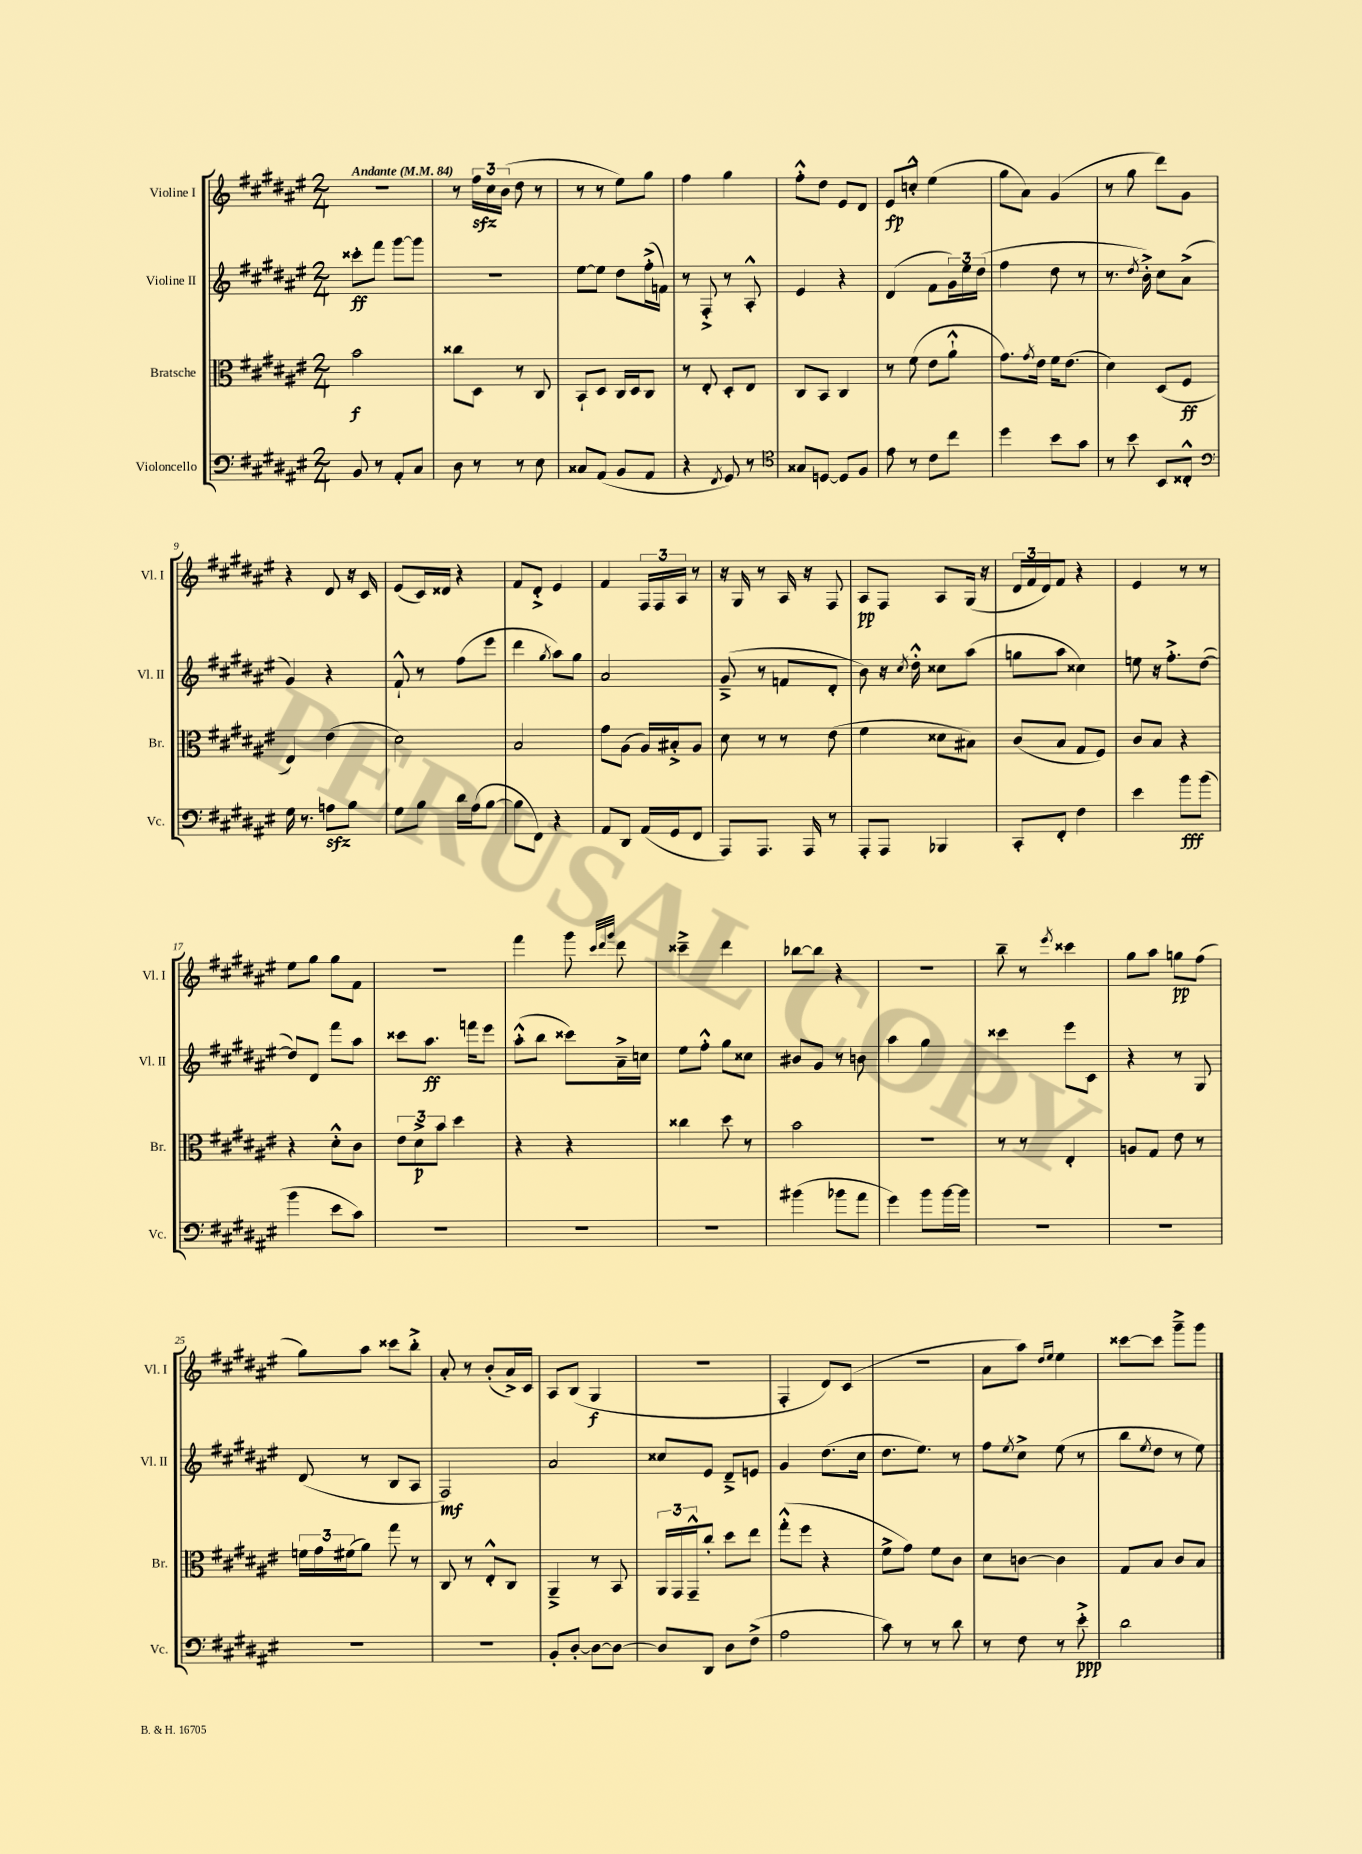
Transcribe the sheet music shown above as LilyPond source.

<<
\new StaffGroup <<
\new Staff = "s0" \with { instrumentName = "Violine I" shortInstrumentName = "Vl. I" } {
    \clef treble \key fis \major \numericTimeSignature \time 2/4 \tempo "Andante" 4 = 84
    R2 |
    r8 \tuplet 3/2 { fis''16\sfz cis''16 b'16( } dis''8 r8 |
    r8 r8 eis''8) gis''8 |
    fis''4 gis''4 |
    fis''8-.-^ dis''8 eis'8 dis'8 |
    eis'8\fp c''8-.-^ eis''4( |
    gis''8 ais'8) gis'4( |
    r8 gis''8 dis'''8) gis'8 |
    r4 dis'8 r16 cis'16 |
    eis'8( cis'16) disis'16 r4 |
    fis'8 dis'8-.-> eis'4 |
    fis'4 \tuplet 3/2 { fis16 fis16 ais16 } r8 |
    r16 gis16 r8 ais16 r16 fis8 |
    ais8\pp fis8 ais8 gis16( r16 |
    \tuplet 3/2 { dis'16 fis'16 dis'16) } fis'8 r4 |
    eis'4 r8 r8 |
    eis''8 gis''8 gis''8 fis'8 |
    r2 |
    fis'''4 gis'''8 \grace { cis'''32 dis'''32 gis'''32 } dis'''8 |
    cisis'''4---> dis'''4 |
    bes''8~ bes''8 r4 |
    R2 |
    b''8-- r8 \acciaccatura { eis'''8 } cisis'''4 |
    gis''8 ais''8 g''8\pp fis''8( |
    gis''8) ais''8 cisis'''8 b''8-.-> |
    ais'8-. r8 b'8-.( ais'16->) cis'16 |
    ais8 b8( gis4\f |
    R2 |
    fis4-. dis'8) cis'8( |
    r2 |
    ais'8 ais''8) \grace { dis''16 eis''16 } eis''4 |
    cisis'''8~ cisis'''8 gis'''8---> gis'''8 \bar "|." |
}
\new Staff = "s1" \with { instrumentName = "Violine II" shortInstrumentName = "Vl. II" } {
    \clef treble \key fis \major \numericTimeSignature \time 2/4
    cisis'''8-.\ff fis'''8 gis'''8~ gis'''8 |
    r2 |
    eis''8~ eis''8 dis''8 fis''16-.->( f'16) |
    r8 fis8-.-> r8 ais8-.-^ |
    eis'4 r4 |
    dis'4( fis'8 \tuplet 3/2 { gis'16) eis''16 dis''16( } |
    fis''4 dis''8 r8 |
    r8. \acciaccatura { dis''8 } b'16-.->) cis''8 ais'8->( |
    gis'4) r4 |
    fis'8-!-^ r8 fis''8( eis'''8 |
    dis'''4 \acciaccatura { gis''8 } ais''8) gis''8 |
    ais'2 |
    gis'8--->( r8 f'8 dis'8-. |
    b'8) r16 \acciaccatura { cis''8 } dis''16-.-^ cisis''8 ais''8( |
    g''8 ais''8 cisis''4) |
    e''8 r16 fis''8.-.-> dis''8~( |
    dis''8) dis'8 fis'''8 ais''8 |
    cisis'''8 ais''8.\ff f'''16 eis'''8 |
    ais''8-.-^( b''8 cisis'''8) ais'16---> c''16 |
    eis''8 fis''8-.-^ gis''8 cisis''8 |
    bis'8 gis'8 r8 b'8 |
    ais''4 gis''4 |
    cisis'''4 eis'''8 cis'8 |
    r4 r8 gis8 |
    dis'8( r8 b8 ais8 |
    fis2\mf) |
    ais'2 |
    cisis''8 eis'8 dis'8---> e'8 |
    gis'4 dis''8.( cis''16 |
    dis''8. eis''8.) r8 |
    fis''8 \acciaccatura { eis''8 } cis''8-> eis''8( r8 |
    b''8 \acciaccatura { eis''8 } dis''8 r8 eis''8) \bar "|." |
}
\new Staff = "s2" \with { instrumentName = "Bratsche" shortInstrumentName = "Br." } {
    \clef alto \key fis \major \numericTimeSignature \time 2/4
    b'2\f |
    cisis''8 dis8 r8 cis8 |
    b,8-! dis8 cis16 dis16 cis8 |
    r8 eis8-. dis8-. eis8 |
    cis8 b,8 cis4 |
    r8 fis'8( eis'8 ais'8-!-^ |
    gis'8.) \acciaccatura { gis'8 } eis'16 fis'16 eis'8.( |
    dis'4) dis8( fis8\ff |
    eis4) eis'4( |
    dis'2) |
    b2 |
    gis'8 ais8( ais16) bis16-.-> ais8 |
    dis'8 r8 r8 eis'8( |
    fis'4 disis'8 bis8) |
    cis'8( b8 gis8 fis8) |
    cis'8 b8 r4 |
    r4 dis'8-.-^ cis'8 |
    \tuplet 3/2 { eis'8 dis'8->\p b'8 } dis''4 |
    r4 r4 |
    cisis''4 dis''8 r8 |
    b'2 |
    R2 |
    r8 r8 eis4-. |
    a8 gis8 eis'8 r8 |
    \tuplet 3/2 { f'16 gis'16 fis'16( } ais'8) gis''8 r8 |
    cis8 r8 eis8-.-^ cis8 |
    ais,4---> r8 b,8 |
    \tuplet 3/2 { ais,16 gis,16 gis,16---^ } cis''8-. dis''8 eis''8 |
    gis''8-.-^( fis''8 r4 |
    fis'8-> gis'8) fis'8 cis'8 |
    dis'8 c'8~ c'4 |
    gis8 b8 cis'8 b8 \bar "|." |
}
\new Staff = "s3" \with { instrumentName = "Violoncello" shortInstrumentName = "Vc." } {
    \clef bass \key fis \major \numericTimeSignature \time 2/4
    b,8 r8 ais,8-. cis8 |
    dis8 r8 r8 eis8 |
    cisis8 ais,8( b,8 ais,8 |
    r4 \acciaccatura { fis,8 } gis,8) r8 |
    \clef tenor gisis8 d8~ d8 fis8 |
    eis'8 r8 cis'8 cis''8 |
    dis''4 b'8 gis'8 |
    r8 b'8 b,8 cisis8-.-^ |
    \clef bass gis16 r8. a8\sfz b8 |
    gis8 b8 dis'16 ais16( b8~ |
    b8 fis,8) r4 |
    ais,8 dis,8 ais,16( gis,16 fis,8 |
    ais,,8) ais,,8. ais,,16 r8 |
    ais,,8-. ais,,8 bes,,4 |
    cis,8-. fis,8-. fis4 |
    eis'4 b'8\fff b'8( |
    b'4 eis'8 cis'8) |
    R2 |
    R2 |
    R2 |
    bis'4( bes'8 ais'8 |
    gis'4) b'8 b'16~ b'16 |
    R2 |
    R2 |
    R2 |
    R2 |
    b,8-. dis8~-. dis8~ dis8~ |
    dis8 dis,8 dis8 fis8->( |
    ais2 |
    cis'8) r8 r8 dis'8 |
    r8 fis8 r8 eis'8-.->\ppp |
    dis'2 \bar "|." |
}
>>
>>
